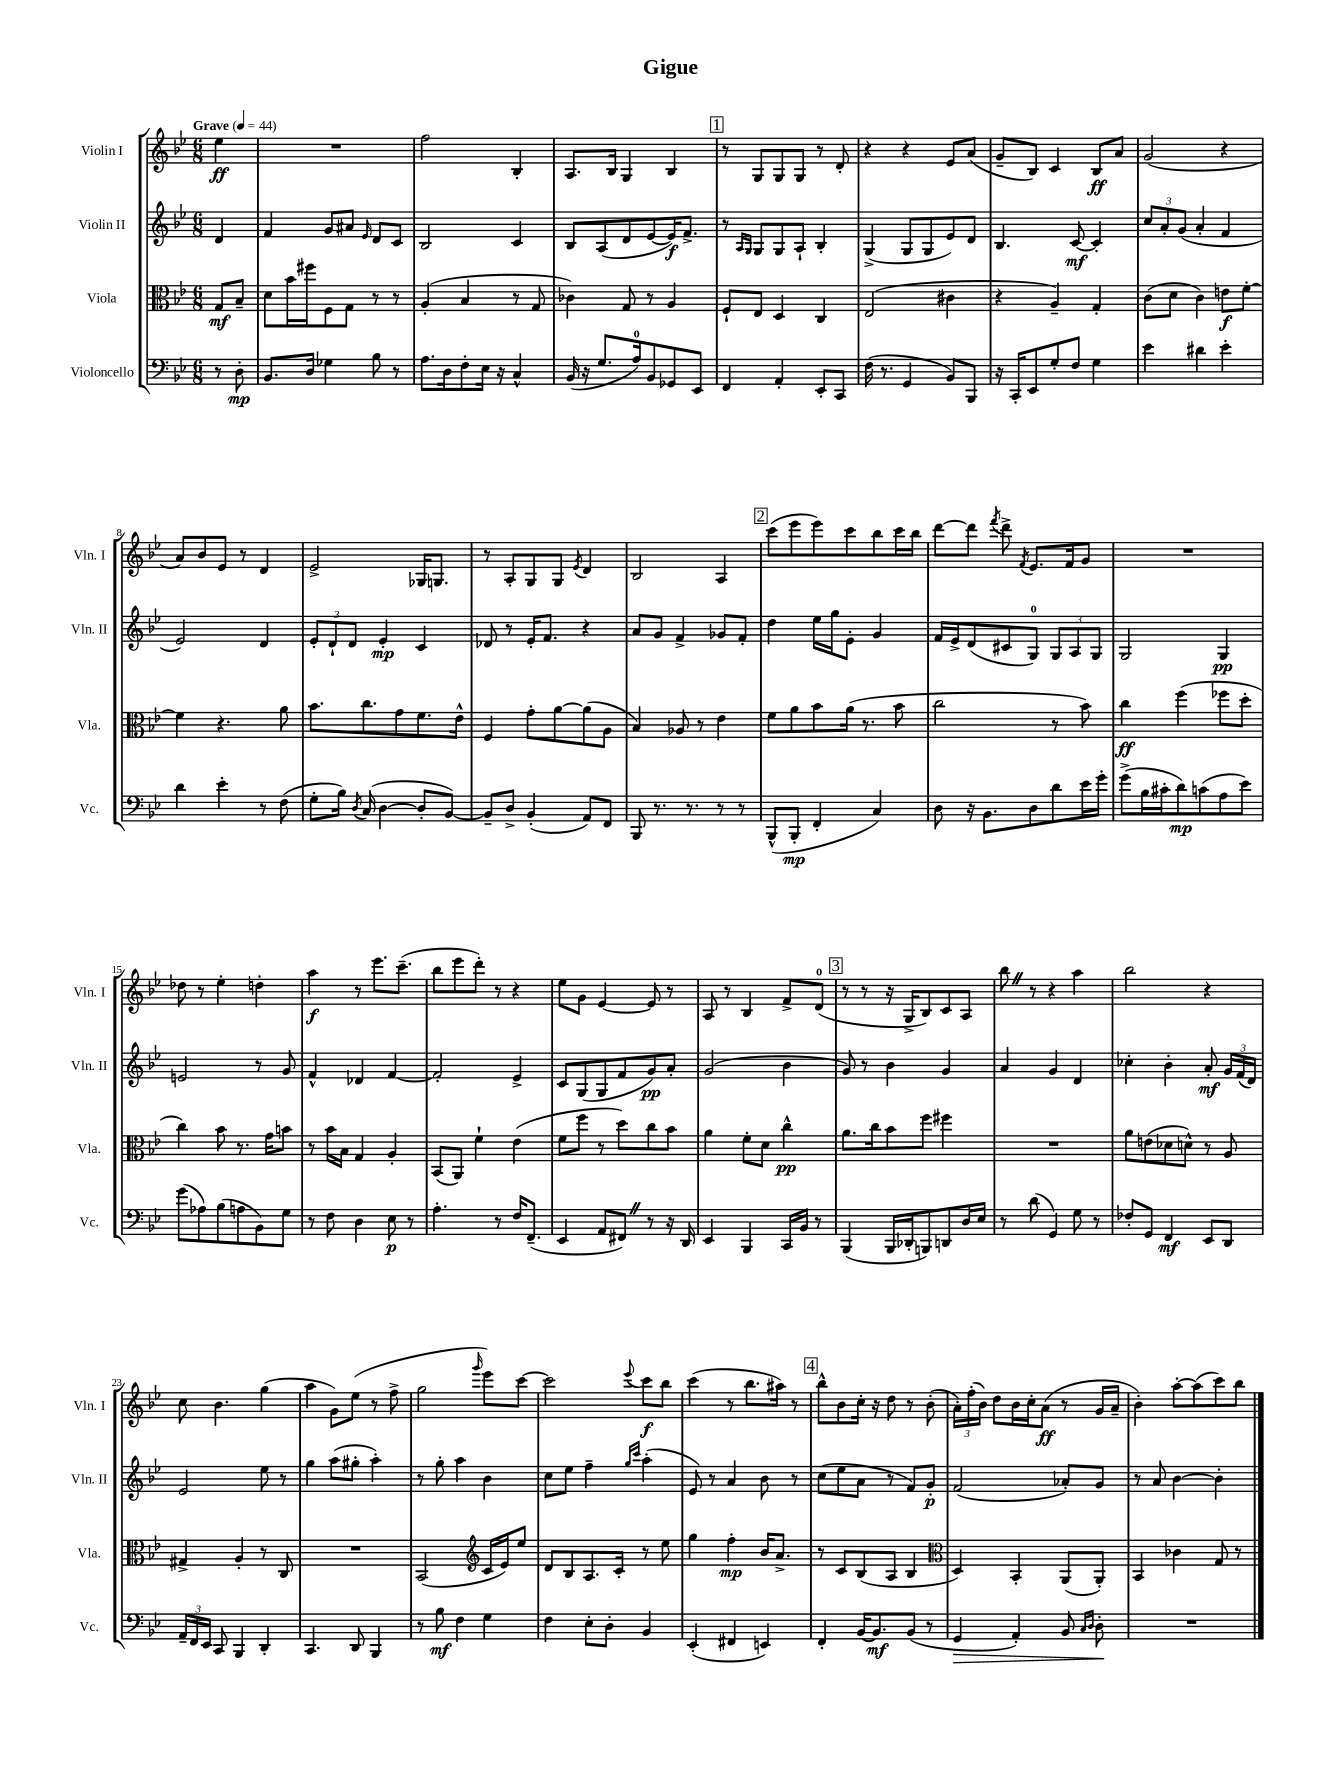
\header { title = "Gigue" }
<<
\new StaffGroup <<
\new Staff = "s0" \with { instrumentName = "Violin I" shortInstrumentName = "Vln. I" } {
    \clef treble \key bes \major \numericTimeSignature \time 6/8 \partial 4 \tempo "Grave" 4 = 44
    \autoBeamOff ees''4\ff |
    R2. |
    f''2 bes4-. |
    a8.[ bes16] g4 bes4 |
    \mark \markup { \box "1" } r8 g8[ g8 g8] r8 d'8-. |
    r4 r4 ees'8[ a'8]( |
    g'8[-- bes8]) c'4 bes8[\ff a'8] |
    g'2( r4 |
    a'8[) bes'8 ees'8] r8 d'4 |
    ees'2-> ges16[ g8.] |
    r8 a8[-. g8 g8] \acciaccatura { ees'8 } d'4 |
    bes2 a4 |
    \mark \markup { \box "2" } c'''8[( ees'''8 ees'''8) c'''8 bes''8 c'''16 bes''16] |
    d'''8[~ d'''8] \acciaccatura { f'''8 } d'''8-> \acciaccatura { f'8 } ees'8.[ f'16 g'8] |
    R2. |
    des''8 r8 ees''4-. d''4-. |
    a''4\f r8 ees'''8.[ c'''8.]--( |
    bes''8[ ees'''8 d'''8]-.) r8 r4 |
    ees''8[ g'8] ees'4~ ees'8 r8 |
    a8 r8 bes4 f'8[-> d'8]-0( |
    \mark \markup { \box "3" } r8 r8 r16 g16[-> bes8) c'8 a8] |
    bes''8 \once \override BreathingSign.text = \markup { \musicglyph "scripts.caesura.straight" } \breathe r8 r4 a''4 |
    bes''2 r4 |
    c''8 bes'4. g''4( |
    a''4 g'8[) ees''8]( r8 f''8-> |
    g''2 \grace { g'''16 } ees'''8[) c'''8]~ |
    c'''2 \appoggiatura { ees'''8 } c'''8[\f bes''8] |
    c'''4( r8 bes''8.[ ais''16]) r8 |
    \mark \markup { \box "4" } bes''8[-^ bes'8 c''16]-. r16 d''8 r8 bes'8-.( |
    \tuplet 3/2 { a'16[-.) f''16-.( bes'16]) } d''8[ bes'16 c''16-. a'8]\ff( r8 g'16[ a'16]-- |
    bes'4-.) a''8[~-. a''8( c'''8) bes''8] \bar "|." |
}
\new Staff = "s1" \with { instrumentName = "Violin II" shortInstrumentName = "Vln. II" } {
    \clef treble \key bes \major \numericTimeSignature \time 6/8 \partial 4
    \autoBeamOff d'4 |
    f'4 g'8[ ais'8] \grace { ees'16 } d'8[ c'8] |
    bes2 c'4 |
    bes8[ a8( d'8 ees'8~ ees'16\f) f'8.]-> |
    \mark \markup { \box "1" } r8 \grace { a16[ g16] } g8[ g8 a8]-! bes4-. |
    g4->( g8[ g8 ees'8) d'8] |
    bes4. c'8~\mf c'4-. |
    \tuplet 3/2 { c''8[ a'8-. g'8]( } a'4-. f'4 |
    ees'2) d'4 |
    \tuplet 3/2 { ees'8[-. d'8-! d'8] } ees'4-.\mp c'4 |
    des'8 r8 ees'16[-. f'8.] r4 |
    a'8[ g'8] f'4-> ges'8[ f'8]-. |
    \mark \markup { \box "2" } d''4 ees''16[ g''16 ees'8]-. g'4 |
    f'16[ ees'16-> d'8( cis'8 g8]-0) \tuplet 3/2 { g8[ a8 g8] } |
    g2 g4\pp |
    e'2 r8 g'8 |
    f'4-^ des'4 f'4~ |
    f'2-. ees'4-> |
    c'8[ g8( g8 f'8 g'8\pp) a'8]-. |
    g'2( bes'4 |
    \mark \markup { \box "3" } g'8) r8 bes'4 g'4 |
    a'4 g'4 d'4 |
    ces''4-. bes'4-. a'8-.\mf \tuplet 3/2 { g'16[ f'16( d'16]) } |
    ees'2 ees''8 r8 |
    g''4 a''8[( gis''8]-. a''4-.) |
    r8 g''8-. a''4 bes'4 |
    c''8[ ees''8] f''4-- \grace { g''16[ c'''16] } a''4-.( |
    ees'8) r8 a'4 bes'8 r8 |
    \mark \markup { \box "4" } c''8[( ees''8 a'8] r8 f'8[) g'8]-.\p |
    f'2( aes'8[-.) g'8] |
    r8 a'8 bes'4~ bes'4-. \bar "|." |
}
\new Staff = "s2" \with { instrumentName = "Viola" shortInstrumentName = "Vla." } {
    \clef alto \key bes \major \numericTimeSignature \time 6/8 \partial 4
    \autoBeamOff g8[\mf bes8]-- |
    d'8[ bes'16 fis''16 f8 g8] r8 r8 |
    a4-.( bes4 r8 g8 |
    ces'4) g8 r8 a4 |
    \mark \markup { \box "1" } f8[-! ees8] d4 c4 |
    ees2( cis'4 |
    r4 a4--) g4-. |
    c'8[( d'8] c'4) e'8[\f f'8]~-. |
    f'4 r4. a'8 |
    bes'8.[ c''8. g'8 f'8. ees'16]-^ |
    f4 g'8[-. a'8~ a'8( a8] |
    bes4) aes8 r8 ees'4 |
    \mark \markup { \box "2" } f'8[ a'8 bes'8 a'16]( r8. bes'8 |
    c''2 r8 bes'8) |
    c''4\ff f''4( fes''8[ d''8]-. |
    c''4) bes'8 r8. g'16[ b'8] |
    r8 bes'16[ bes16] g4 a4-. |
    bes,8[( a,8]) f'4-! ees'4( |
    f'8[ f''8] r8 d''8[) c''8 bes'8] |
    a'4 f'8[-. d'8] c''4-^\pp |
    \mark \markup { \box "3" } a'8.[ c''16 bes'8 f''8] fis''4 |
    R2. |
    a'8[ e'8( des'8 d'8]-^) r8 a8 |
    gis4-> a4-. r8 c8 |
    R2. |
    bes,2( \clef treble c'16[ ees'16) ees''8] |
    d'8[ bes8 a8. c'16]-. r8 ees''8 |
    g''4 f''4-.\mp bes'16[ a'8.]-> |
    \mark \markup { \box "4" } r8 c'8[ bes8( a8] bes4 |
    \clef alto d4) bes,4-. a,8[( a,8]-.) |
    bes,4 ces'4 g8 r8 \bar "|." |
}
\new Staff = "s3" \with { instrumentName = "Violoncello" shortInstrumentName = "Vc." } {
    \clef bass \key bes \major \numericTimeSignature \time 6/8 \partial 4
    \autoBeamOff r8 d8-.\mp |
    bes,8.[ d16] ges4 bes8 r8 |
    a8.[ d16 f8-. ees16] r16 c4-^ |
    bes,16( r16 g8.[ a16-0) bes,8 ges,8 ees,8] |
    \mark \markup { \box "1" } f,4 a,4-. ees,8[-. c,8] |
    f16( r8. g,4 bes,8[) bes,,8] |
    r16 c,16[-. ees,8 g8-. f8] g4 |
    ees'4 dis'4 ees'4-. |
    d'4 ees'4-. r8 f8( |
    g8[-. bes16]) \acciaccatura { d8 } c16( d4~ d8[-. bes,8]~) |
    bes,8[-- d8]-> bes,4-.( a,8[) f,8] |
    bes,,8 r8. r8. r8 r8 |
    \mark \markup { \box "2" } bes,,8[-^( bes,,8]-.\mp f,4-. c4) |
    d8 r16 bes,8.[ d8 d'8 ees'16 g'16]-. |
    g'8[->( bes16 cis'16-. d'8\mp) c'8( a8 ees'8]) |
    g'8[( aes8) bes8( a8 bes,8) g8] |
    r8 f8 d4 ees8\p r8 |
    a4.-. r8 f16[ f,8.]--( |
    ees,4 a,8[ fis,8]) \once \override BreathingSign.text = \markup { \musicglyph "scripts.caesura.straight" } \breathe r8 r16 d,16 |
    ees,4 bes,,4 c,16[ bes,16] r8 |
    \mark \markup { \box "3" } bes,,4( bes,,16[ des,16-. b,,8) d,8 d16 ees16] |
    r8 d'8( g,4) g8 r8 |
    fes8[-. g,8] f,4\mf ees,8[ d,8] |
    \tuplet 3/2 { a,16[-- f,16 ees,16] } c,8 bes,,4 d,4-. |
    c,4. d,8 bes,,4 |
    r8 bes8\mf f4 g4 |
    f4 ees8[-. d8]-. bes,4 |
    ees,4-.( fis,4 e,4) |
    \mark \markup { \box "4" } f,4-. bes,16[~ bes,8.\mf bes,8]( r8 |
    g,4\> a,4-.) bes,8 \grace { c16[ d16] } d8-.\! |
    R2. \bar "|." |
}
>>
>>
